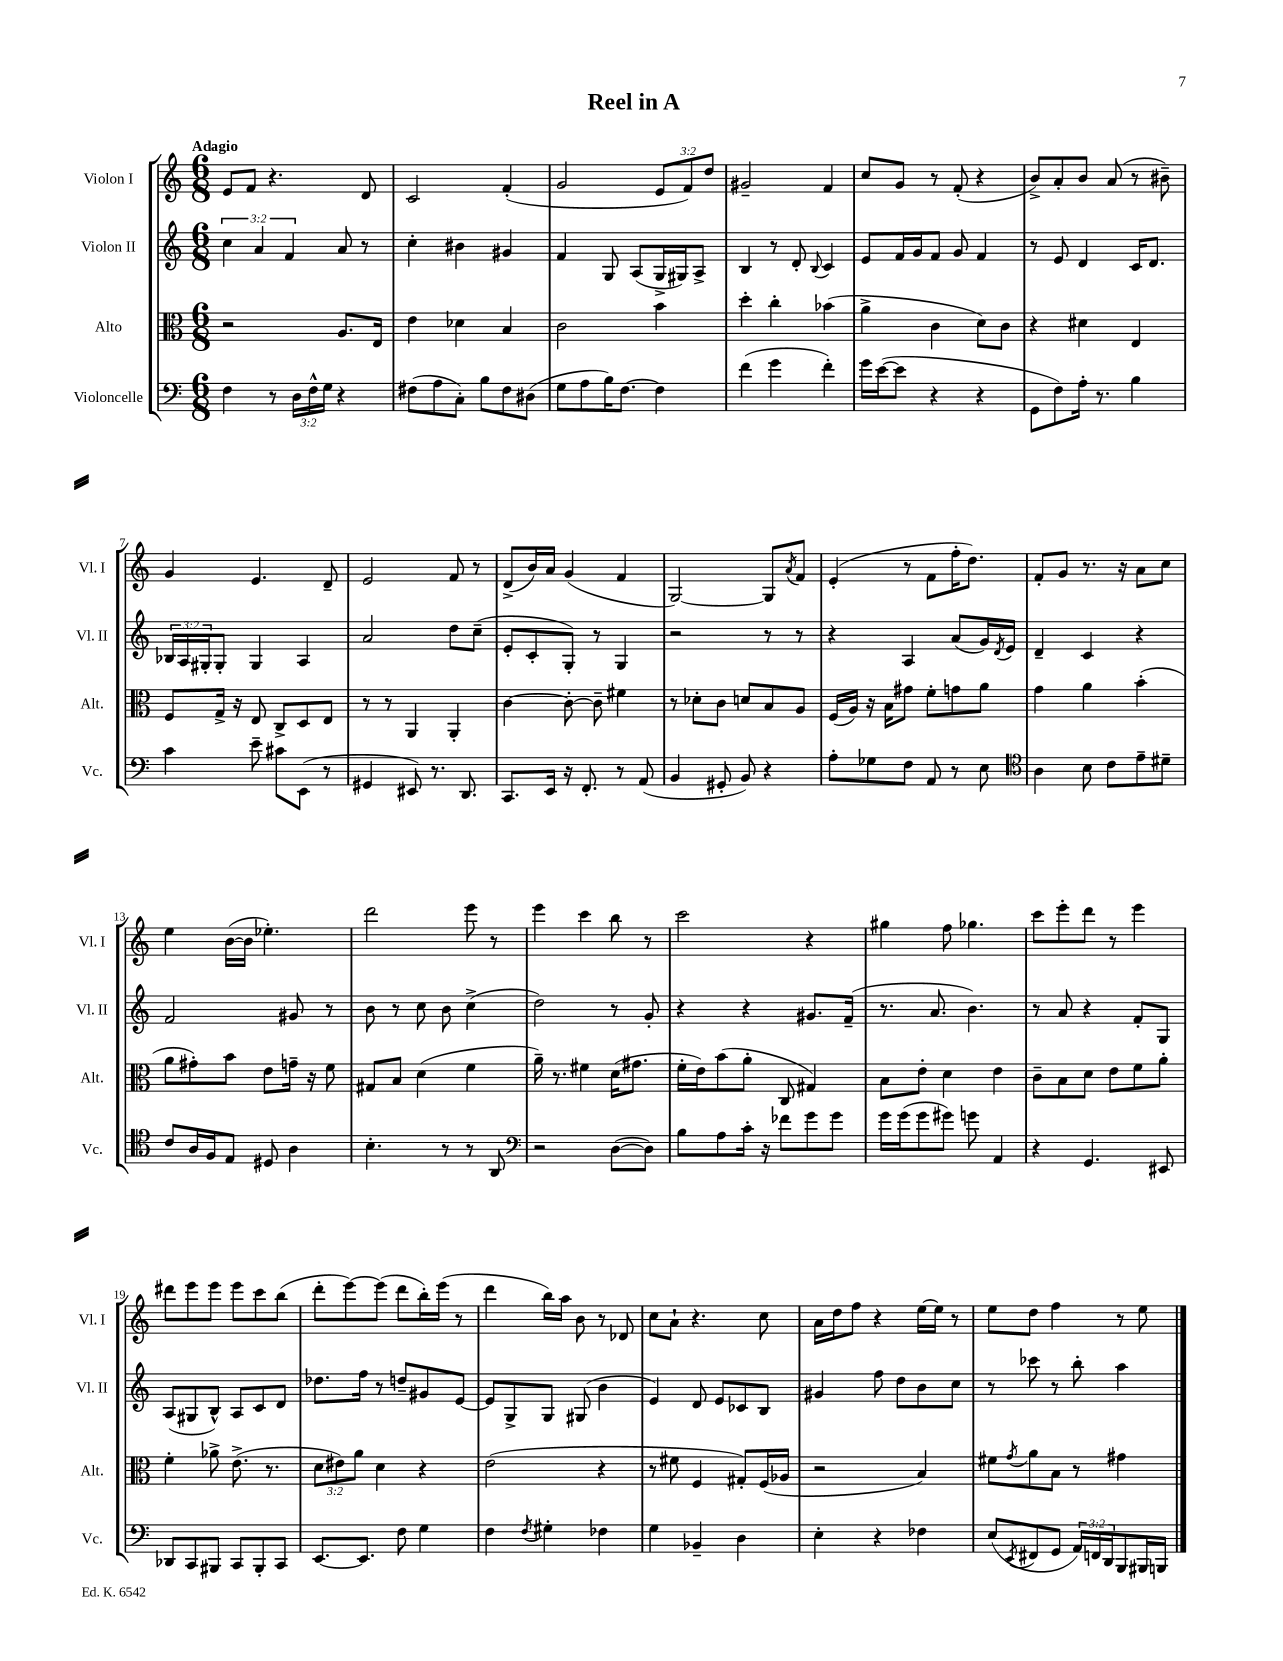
\header { title = "Reel in A" }
<<
\new StaffGroup <<
\new Staff = "s0" \with { instrumentName = "Violon I" shortInstrumentName = "Vl. I" } {
    \clef treble \key c \major \numericTimeSignature \time 6/8 \override Staff.TupletNumber.text = #tuplet-number::calc-fraction-text \tempo "Adagio"
    e'8 f'8 r4. d'8 |
    c'2 f'4-.( |
    g'2 \tuplet 3/2 { e'8 f'8) d''8 } |
    gis'2-- f'4 |
    c''8 g'8 r8 f'8-.( r4 |
    b'8->) a'8-. b'8 a'8( r8 bis'8--) |
    g'4 e'4. d'8-- |
    e'2 f'8 r8 |
    d'8->( b'16) a'16 g'4( f'4 |
    g2~) g8 \acciaccatura { a'8 } f'8 |
    e'4-.( r8 f'8 f''16-. d''8.) |
    f'8-. g'8 r8. r16 a'8 c''8 |
    e''4 b'16~( b'16 ees''4.-.) |
    d'''2 e'''8 r8 |
    e'''4 c'''4 b''8 r8 |
    c'''2 r4 |
    gis''4 f''8 ges''4. |
    c'''8 e'''8-. d'''8 r8 e'''4 |
    dis'''8 e'''8 e'''8 e'''8 c'''8 b''8( |
    d'''8-. e'''8~) e'''8( d'''8 b''16-.) e'''16( r8 |
    d'''4 b''16) a''16 b'8 r8 des'8 |
    c''8 a'8-! r4. c''8 |
    a'16 d''16 f''8 r4 e''16~ e''16 r8 |
    e''8 d''8 f''4 r8 e''8 \bar "|." |
}
\new Staff = "s1" \with { instrumentName = "Violon II" shortInstrumentName = "Vl. II" } {
    \clef treble \key c \major \numericTimeSignature \time 6/8 \override Staff.TupletNumber.text = #tuplet-number::calc-fraction-text
    \tuplet 3/2 { c''4 a'4 f'4 } a'8 r8 |
    c''4-. bis'4 gis'4 |
    f'4 g8 a8( g16-> gis16) a8-> |
    b4 r8 d'8-. \appoggiatura { b8 } c'4 |
    e'8 f'16 g'16 f'8 g'8 f'4 |
    r8 e'8 d'4 c'16 d'8. |
    \tuplet 3/2 { bes16 a16 gis16-. } gis8-. gis4 a4 |
    a'2 d''8 c''8--( |
    e'8-. c'8-. g8-.) r8 g4 |
    r2 r8 r8 |
    r4 a4 a'8( g'16) \acciaccatura { d'8 } e'16 |
    d'4-- c'4 r4 |
    f'2 gis'8 r8 |
    b'8 r8 c''8 b'8 c''4->( |
    d''2) r8 g'8-. |
    r4 r4 gis'8. f'16--( |
    r8. a'8. b'4.) |
    r8 a'8 r4 f'8-. g8 |
    a8( gis8 b8-^) a8 c'8 d'8 |
    des''8. f''16 r8 d''8-- gis'8 e'8~ |
    e'8 g8-> g8 gis8( b'4 |
    e'4) d'8 e'8 ces'8 b8 |
    gis'4 f''8 d''8 b'8 c''8 |
    r8 ces'''8 r8 b''8-. a''4 \bar "|." |
}
\new Staff = "s2" \with { instrumentName = "Alto" shortInstrumentName = "Alt." } {
    \clef alto \key c \major \numericTimeSignature \time 6/8 \override Staff.TupletNumber.text = #tuplet-number::calc-fraction-text
    r2 a8. e16 |
    e'4 des'4 b4 |
    c'2 b'4 |
    d''4-. c''4-. bes'4( |
    a'4-> c'4 d'8) c'8 |
    r4 dis'4 e4 |
    f8 g16-> r16 e8 c8-> d8 e8 |
    r8 r8 a,4 a,4-. |
    c'4~ c'8~-. c'8-- fis'4 |
    r8 des'8-. c'8 d'8 b8 a8 |
    f16( a16) r16 b16 gis'8 f'8-. g'8 a'8 |
    g'4 a'4 b'4-.( |
    a'8 gis'8-.) b'8 e'8 g'16-- r16 f'8 |
    gis8 b8 d'4( f'4 |
    a'16--) r8. fis'4 d'16( gis'8. |
    f'16-. e'16) b'8( a'8-. c8 gis4) |
    b8 e'8-. d'4 e'4 |
    c'8-- b8 d'8 e'8 f'8 a'8-. |
    f'4-. aes'8-> e'8.->( r8. |
    \tuplet 3/2 { d'8 eis'8) a'8 } d'4 r4 |
    e'2( r4 |
    r8 fis'8 f4 gis8-.) f16( aes16 |
    r2 b4) |
    fis'8 \acciaccatura { g'8 } a'8 b8 r8 gis'4 \bar "|." |
}
\new Staff = "s3" \with { instrumentName = "Violoncelle" shortInstrumentName = "Vc." } {
    \clef bass \key c \major \numericTimeSignature \time 6/8 \override Staff.TupletNumber.text = #tuplet-number::calc-fraction-text
    f4 r8 \tuplet 3/2 { d16 f16-^ g16 } r4 |
    fis8( a8 c8-.) b8 fis8 dis8( |
    g8 a8 b16) f8.~ f4 |
    f'4( g'4 f'4-.) |
    g'16 e'16~( e'8 r4 r4 |
    g,8 f8) a16-. r8. b4 |
    c'4 e'8-- cis'8 e,8( r8 |
    gis,4 eis,8) r8. d,8. |
    c,8. e,16 r16 f,8.-. r8 a,8( |
    b,4 gis,8-. b,8) r4 |
    a8-. ges8 f8 a,8 r8 e8 |
    \clef tenor a4 b8 c'8 e'8-- dis'8-- |
    c'8 a16 f16 e8 dis8 a4 |
    b4.-. r8 r8 a,8 |
    \clef bass r2 d8~( d8) |
    b8 a8 c'16-. r16 fes'8 g'8 g'8 |
    g'16 g'16( g'8 gis'8) g'8 a,4 |
    r4 g,4. eis,8 |
    des,8 c,8 bis,,8 c,8 bis,,8-. c,8 |
    e,8.~ e,8. f8 g4 |
    f4 \acciaccatura { f8 } gis4-. fes4 |
    g4 bes,4-- d4 |
    e4-. r4 fes4 |
    e8( \acciaccatura { e,8 } fis,8 g,8 \tuplet 3/2 { a,16) f,16 d,16 } b,,8 bis,,16 b,,16 \bar "|." |
}
>>
>>
